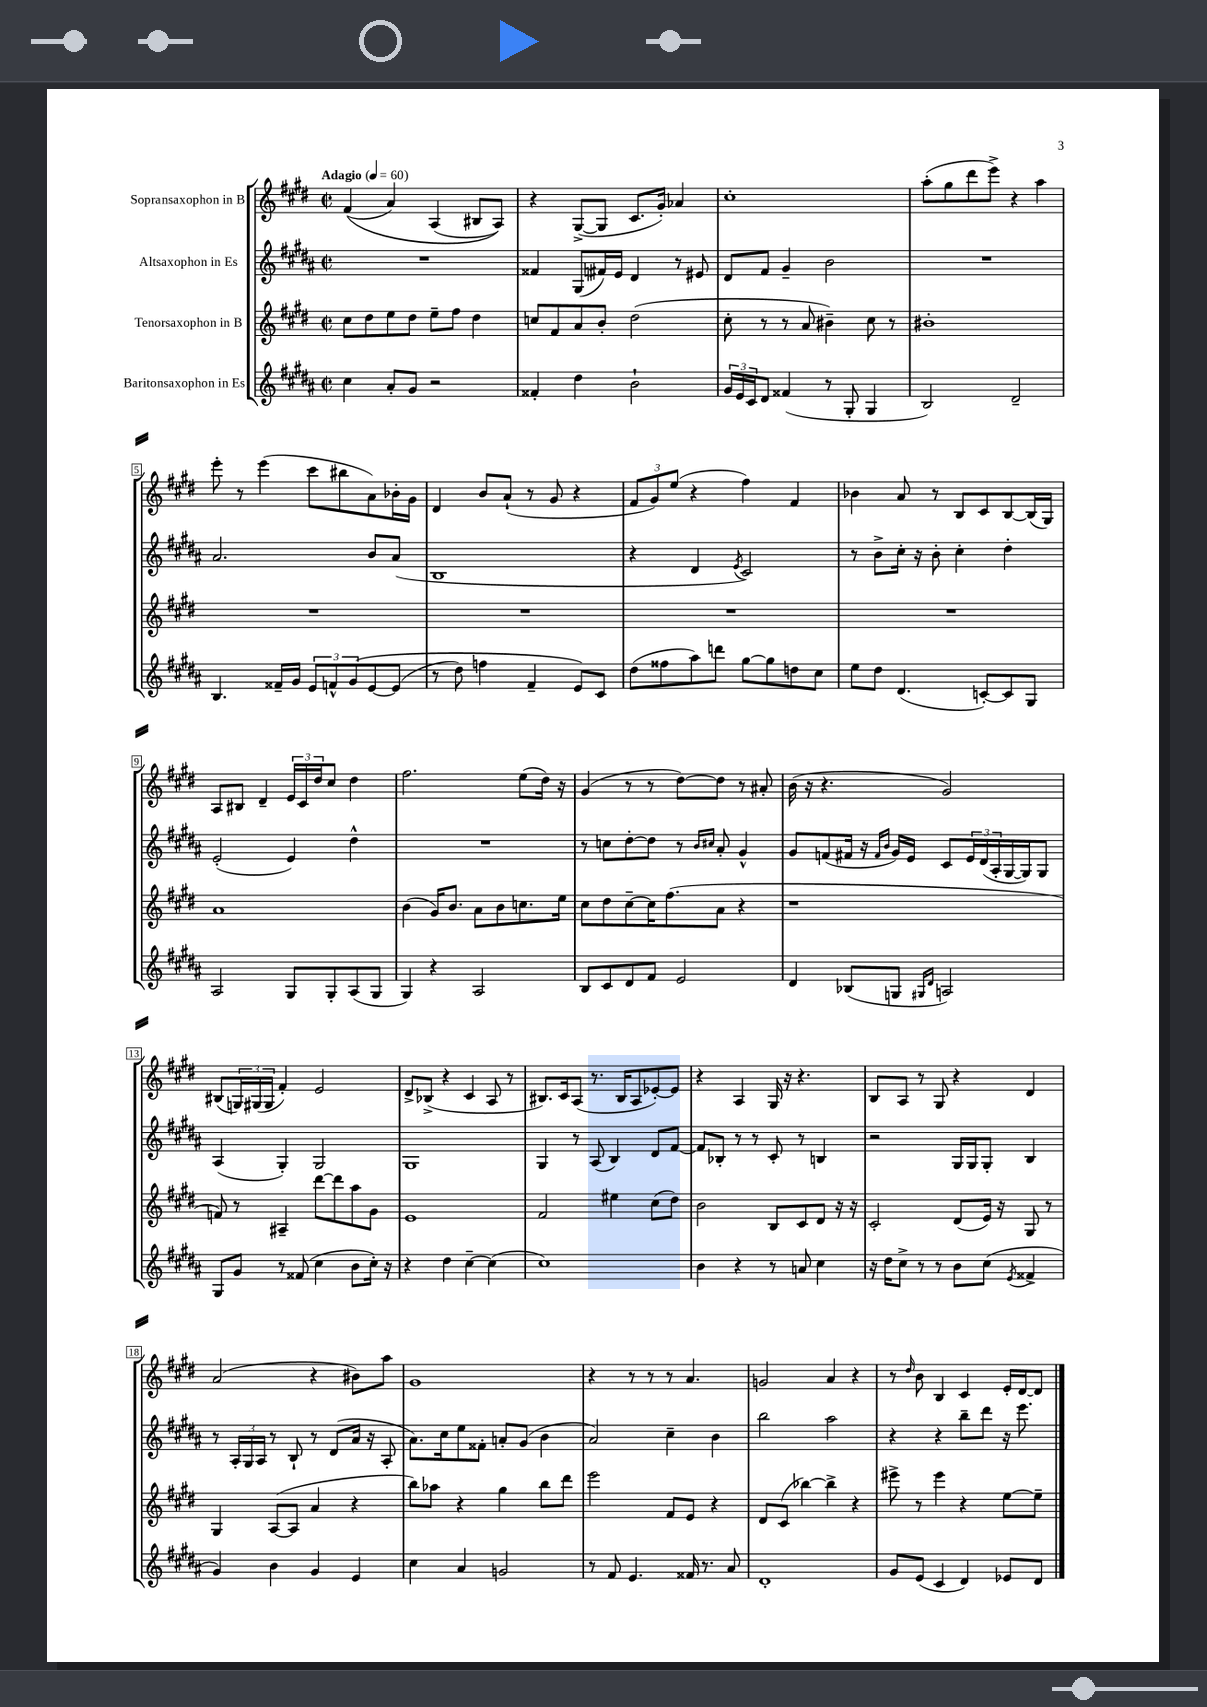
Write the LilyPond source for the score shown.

<<
\new StaffGroup <<
\new Staff = "s0" \with { instrumentName = "Sopransaxophon in B" } {
    \clef treble \key e \major \defaultTimeSignature \time 2/2 \tempo "Adagio" 4 = 60
    fis'4(\( a'4) a4( bis8 a8)\) |
    r4 gis8~->( gis8 cis'8. gis'16-.) aes'4 |
    cis''1-. |
    a''8-.( gis''8 dis'''8 e'''8->) r4 a''4 |
    e'''8-. r8 e'''4( cis'''8 bis''8 a'8) bes'16-. gis'16 |
    dis'4 b'8 a'8-!( r8 gis'8 r4 |
    \tuplet 3/2 { fis'8 gis'8) e''8( } r4 fis''4) fis'4 |
    bes'4 a'8 r8 b8 cis'8 b8~ b16( gis16) |
    a8 bis8 dis'4-- \tuplet 3/2 { e'16 cis'16 dis''16 } cis''8 dis''4 |
    fis''2. e''8( dis''16) r16 |
    gis'4( r8 r8 dis''8~) dis''8 r8 ais'8-. |
    b'16( r16 r4. gis'2) |
    bis8( \tuplet 3/2 { g16) gis16( gis16 } fis'4-.) e'2 |
    dis'8-> bes8->( r4 cis'4 a8 r8 |
    bis8.) cis'16 a8( r8. bis16 a8 ees'8~-.) ees'8 |
    r4 a4 gis16 r16 r4. |
    b8 a8 r8 gis8 r4 dis'4 |
    a'2( r4 bis'8) a''8 |
    gis'1 |
    r4 r8 r8 r8 a'4. |
    g'2 a'4 r4 |
    r8 \grace { dis''16 } b'8 b4 cis'4 e'16-. dis'16~ dis'8 \bar "|." |
}
\new Staff = "s1" \with { instrumentName = "Altsaxophon in Es" } {
    \clef treble \key b \major \defaultTimeSignature \time 2/2
    R1 |
    fisis'4 gis8( fis'16) e'16 dis'4 r8 eis'8 |
    dis'8 fis'8 gis'4-- b'2 |
    R1 |
    ais'2. b'8 ais'8( |
    b1 |
    r4 dis'4 \acciaccatura { e'8 } cis'2) |
    r8 b'8-> cis''16-. r16 b'8-. cis''4-. dis''4-. |
    e'2-.( e'4) dis''4-^ |
    R1 |
    r8 c''8 dis''8~-. dis''8 r8 \grace { b'16 cis''16 } ais'8-. gis'4-^ |
    gis'8 f'8( fis'16 r16 \grace { fis'16 b'16 } gis'16) e'16 cis'8 \tuplet 3/2 { e'16 dis'16( ais16-. } gis16~ gis16) gis8 |
    ais4( gis4-.) gis2 |
    gis1 |
    gis4 r8 ais8( b4) dis'8 fis'8~ |
    fis'8 bes8-. r8 r8 cis'8-. r8 b4 |
    r2 gis16 gis16 gis8-. b4 |
    r8 \tuplet 3/2 { ais16-. gis16 ais16 } r8 b8-! r8 dis'8( ais'16 r16 ais8-. |
    ais'8.) cis''16 e''8 fisis'8-. a'8-. gis'8( b'4 |
    ais'2) cis''4-- b'4 |
    b''2 ais''2 |
    r4 r4 b''8-- dis'''8 r16 e'''8. \bar "|." |
}
\new Staff = "s2" \with { instrumentName = "Tenorsaxophon in B" } {
    \clef treble \key e \major \defaultTimeSignature \time 2/2
    cis''8 dis''8 e''8 dis''8 e''8-- fis''8 dis''4 |
    c''8 fis'8 a'8 b'8-. dis''2( |
    cis''8-. r8 r8 a'8 bis'4--) cis''8 r8 |
    bis'1-. |
    R1 |
    R1 |
    R1 |
    R1 |
    a'1 |
    b'4( gis'16) b'8. a'8 b'8 c''8. e''16 |
    cis''8 dis''8 cis''8~-- cis''16 fis''8.( a'8 r4 |
    r1 |
    f'8) r8 ais4-- dis'''8~ dis'''8 a''8 gis'8 |
    e'1 |
    fis'2 eis''4 cis''8( dis''8) |
    b'2 b8 cis'8 dis'8 r16 r16 |
    cis'2-. dis'8( e'16) r16 gis8 r8 |
    gis4 a8~( a8 a'4 r4 |
    b''8) aes''8 r4 gis''4 b''8 dis'''8 |
    e'''2 fis'8 e'8 r4 |
    dis'8 cis'8( bes''4~) bes''4-> r4 |
    eis'''8-> r8 eis'''4 r4 e''8~ e''8-- \bar "|." |
}
\new Staff = "s3" \with { instrumentName = "Baritonsaxophon in Es" } {
    \clef treble \key b \major \defaultTimeSignature \time 2/2
    cis''4 ais'8-. gis'8 r2 |
    fisis'4-. dis''4 b'2-! |
    \tuplet 3/2 { gis'16 e'16 cis'16 } dis'8 fisis'4( r8 gis8-. gis4 |
    b2) dis'2-- |
    b4. fisis'16-- gis'16 \tuplet 3/2 { e'8 f'8-^ gis'8\( } e'8~ e'8( |
    r8 dis''8) f''4 fis'4-- e'8\) cis'8 |
    dis''8( fisis''8 ais''8) d'''8 gis''8~ gis''8 d''8 cis''8 |
    e''8 dis''8 dis'4.( c'8~-.) c'8 gis8 |
    ais2 gis8 gis8-. ais8( gis8 |
    gis4) r4 ais2 |
    b8 cis'8 dis'8 fis'8 e'2 |
    dis'4 bes8( g8 \grace { gis16 dis'16 } a2) |
    gis8 gis'8 r8 fisis'8( cis''4 b'8 cis''16-.) r16 |
    r4 dis''4 cis''4~-- cis''4( |
    cis''1) |
    b'4 r4 r8 a'8 cis''4 |
    r16 dis''16 cis''8-> r8 r8 b'8 cis''8( \acciaccatura { e'8 } fisis'4-> |
    gis'4) b'4 gis'4 e'4 |
    cis''4 ais'4 g'2 |
    r8 fis'8 e'4. fisis'16 r8. ais'8 |
    dis'1-. |
    gis'8 e'8( cis'4 dis'4) ees'8 dis'8 \bar "|." |
}
>>
>>
\layout { \context { \Score \override BarNumber.stencil = #(make-stencil-boxer 0.1 0.3 ly:text-interface::print) } }
